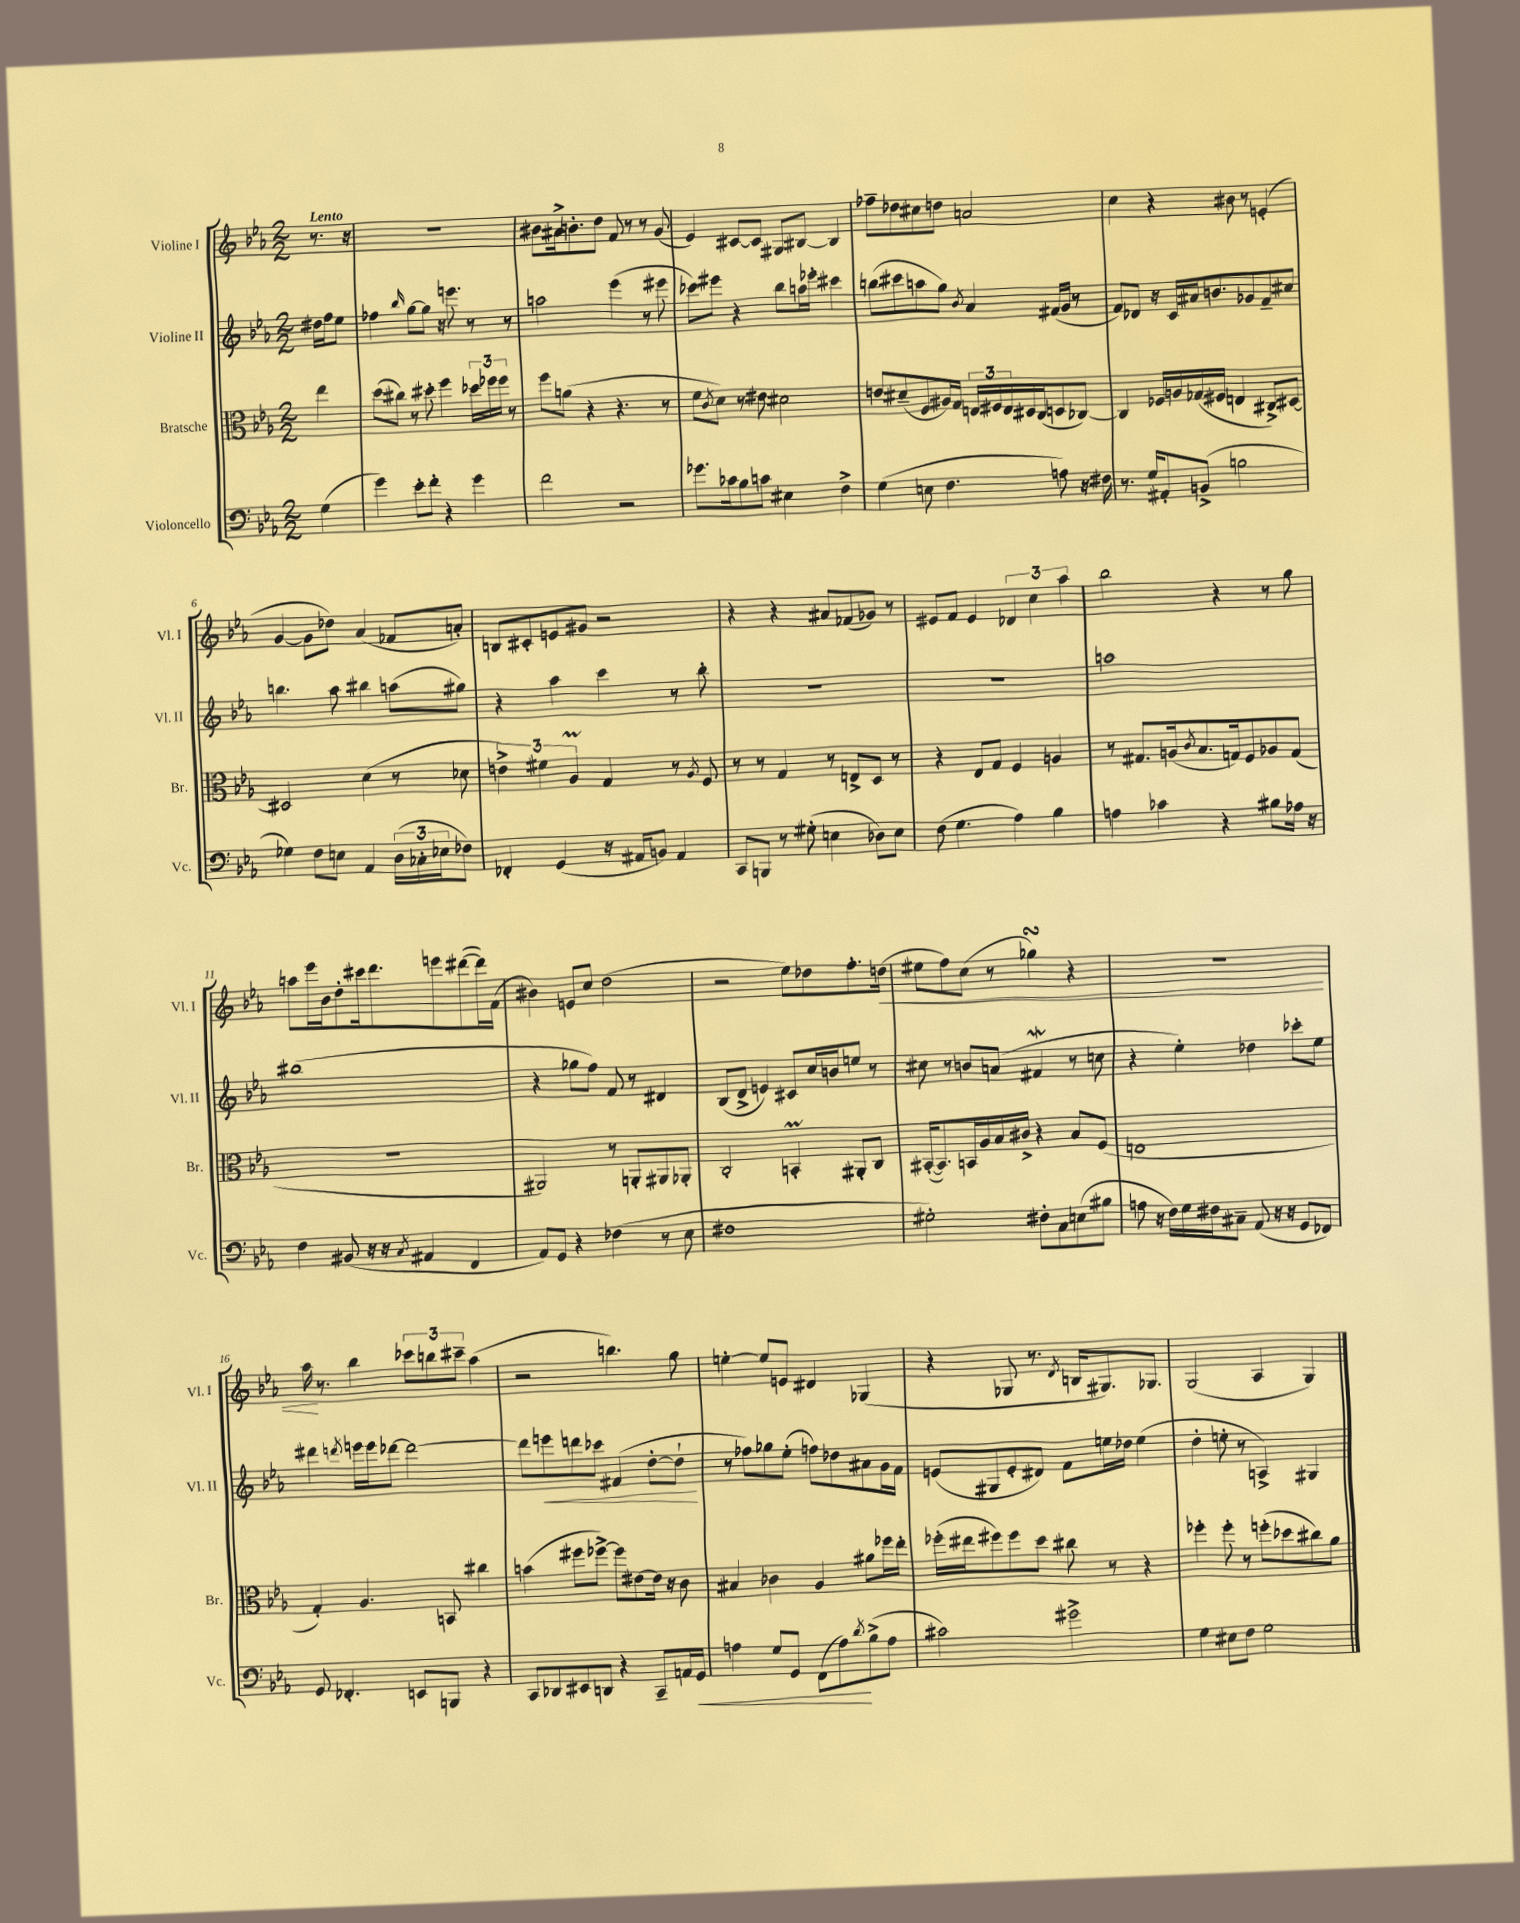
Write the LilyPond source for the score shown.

<<
\new StaffGroup <<
\new Staff = "s0" \with { instrumentName = "Violine I" shortInstrumentName = "Vl. I" } {
    \clef treble \key ees \major \numericTimeSignature \time 2/2 \partial 4 \tempo "Lento"
    r8. r16 |
    r1 |
    bis'8 ais'16-> b'8.-. d''8 f'8 r8 r8 g'8( |
    ees'4) cis'8~ cis'8 gis8 bis8~ bis4 |
    fes''8-- des''8 cis''8 d''8 a'2 |
    c''4 r4 bis'8 r8 e'4-.( |
    g'4~ g'8 des''8) aes'4( fes'8 a'8-.) |
    b8 cis'8-. e'8 gis'8 r2 |
    r4 r4 ais'8 fes'8( ges'8) r8 |
    eis'8 f'8 eis'4 \tuplet 3/2 { des'4 c''4 aes''4 } |
    bes''2 r4 r8 g''8 |
    a''8 ees'''16 bes'16 d''8-. cis'''16 d'''8. e'''8 dis'''8~( dis'''16) f'16( |
    bis'4) e'8 c''8 d''2( |
    r2 ees''8) des''8 f''8.-. d''16\<( |
    eis''8 f''8) c''8( r8 ges''4\turn) r4 |
    R1 |
    aes''16\! r8. bes''4 \tuplet 3/2 { ces'''8 b''8 cis'''8-- } aes''4( |
    r2 b''4.) g''8 |
    e''4~-. e''8 e'8 dis'4 ges4( |
    r4 ges8 r8. \acciaccatura { d'8 } b16 gis8.) ges8. |
    g2( aes4 g4) \bar "|." |
}
\new Staff = "s1" \with { instrumentName = "Violine II" shortInstrumentName = "Vl. II" } {
    \clef treble \key ees \major \numericTimeSignature \time 2/2 \partial 4
    dis''16 f''16 ees''8 |
    fes''4 \grace { bes''16 } g''8~ g''8 r16 e'''8. r8 r8 |
    a''2 ees'''4( r8 eis'''8 |
    ces'''8) eis'''8 r4 bes''8 a''16 ees'''16-. cis'''4 |
    b''8( cis'''8 a''8 g''8) \acciaccatura { bes'8 } aes'4 fis'16( g'16 r8 |
    f'8) des'8 r16 c'16 ais'16 b'8. ges'8 f'8-- cis''8 |
    b''4. aes''8 bis''4 a''8( gis''8) |
    r4 aes''4 c'''4 r8 bes''8-. |
    R1 |
    R1 |
    a''1 |
    bis''1( |
    r4 ges''8 f''8) f'8 r8 dis'4 |
    bes8( d'8-> e'4) cis'8 c''16 b'16 e''8 r8 |
    cis''8 r8 b'8 a'8( fis'4\mordent r8 c''8 |
    r4 ees''4-.) des''4 ces'''8-. ees''8 |
    dis'''4 \acciaccatura { d'''8 } e'''16 e'''16 des'''8~ des'''2~ |
    des'''8 e'''8\< d'''8 ces'''8 fis'4( d''8~-. d''8-!\! |
    r8 fes''8) ges''8 ees''8-.( f''8) des''8 ais'8 g'16 f'16 |
    e'8( gis8 e'8-. dis'8) f'8 e''16 des''16 e''4( |
    d''4-. e''8-. r8 a4->) gis4 \bar "|." |
}
\new Staff = "s2" \with { instrumentName = "Bratsche" shortInstrumentName = "Br." } {
    \clef alto \key ees \major \numericTimeSignature \time 2/2 \partial 4
    ees''4 |
    d''8( cis''8) r8 dis''8-. f''4 \tuplet 3/2 { des''16 fes''16 fes''16 } r8 |
    f''8 a'8( r4 r4. r8 |
    f'8 \acciaccatura { c'8 } d'8) r8 eis'8 dis'2 |
    e'8 dis'8--( f8 ais16) g16 \tuplet 3/2 { e16 fis16 e16 } dis16 c16( d8 ces8~) |
    ces4 fes16 a16 ges16( fis16 e4 cis8->) dis8~ |
    dis2 d'4( r8 des'8 |
    \tuplet 3/2 { e'4->) fis'4 aes4\prall } g4 r8 \acciaccatura { aes8 } f8 |
    r8 r8 g4 r8 e8-> d8 r8 |
    r4 ees8 g8 f4 a4 |
    r8 gis8. a16( \acciaccatura { c'8 } bes8. g16) f8 aes8 g8( |
    R1 |
    ais,2) r8 a,8-. ais,8 aes,8-. |
    c2-. b,4-.\prall ais,8-. c8 |
    bis,16~-.( bis,8.) b,16 aes16 bes16 cis'16-> r4 bes8 f8( |
    e1 |
    g4-.) aes4. b,8 cis''4 |
    b'4( fis''8 fes''8~->) fes''8 eis'8~ eis'16 r16 c'8 |
    bis4 ces'4 aes4 ais'8 fes''16 ees''16-. |
    fes''16-.( eis''16 fis''8) fis''8 d''8 cis''8 r8 r4 |
    fes''4-. fes''8-. r8 f''8-.( des''8 cis''8) aes'8 \bar "|." |
}
\new Staff = "s3" \with { instrumentName = "Violoncello" shortInstrumentName = "Vc." } {
    \clef bass \key ees \major \numericTimeSignature \time 2/2 \partial 4
    g4( |
    g'4) ees'8-. f'8-. r4 g'4 |
    f'2 r2 |
    ges'8. ces'16 bes8 c'8 eis4 f4-> |
    g4( e8 f4. a8) r16 fis16 |
    r8. g16 ais,8-. b,8->( b2 |
    ges4) f8 e8 aes,4 \tuplet 3/2 { d16( ces16-. ees16 } fes8) |
    fes,4-. g,4( r16 ais,16 b,8) ais,4 |
    c,8 b,,8 r8 gis8-.( e4 des8) e8 |
    f8( g4. aes4) bes4 |
    a4 ces'4 r4 bis8 aes16 r16 |
    f4 bis,8( r16 r16 \acciaccatura { c8 } ais,4 f,4 |
    aes,8) g,8 r4 fes4( r8 ees8 |
    fis1 |
    gis2-.) fis8-. c8 e8( bis8 |
    a8 r16 f16) g16 fis16 cis8-- aes,8( r16 r16 g,8 fes,8) |
    g,8 fes,4.-. e,8 b,,8 r4 |
    c,8 des,8 eis,8 d,8 r4 c,8-- a,16 g,16\< |
    a4 g8 g,8 f,8( a8\!) \acciaccatura { d'8 } bes8->( a8 |
    cis'2) gis'2-> |
    g4 eis8 f8 g2 \bar "|." |
}
>>
>>
